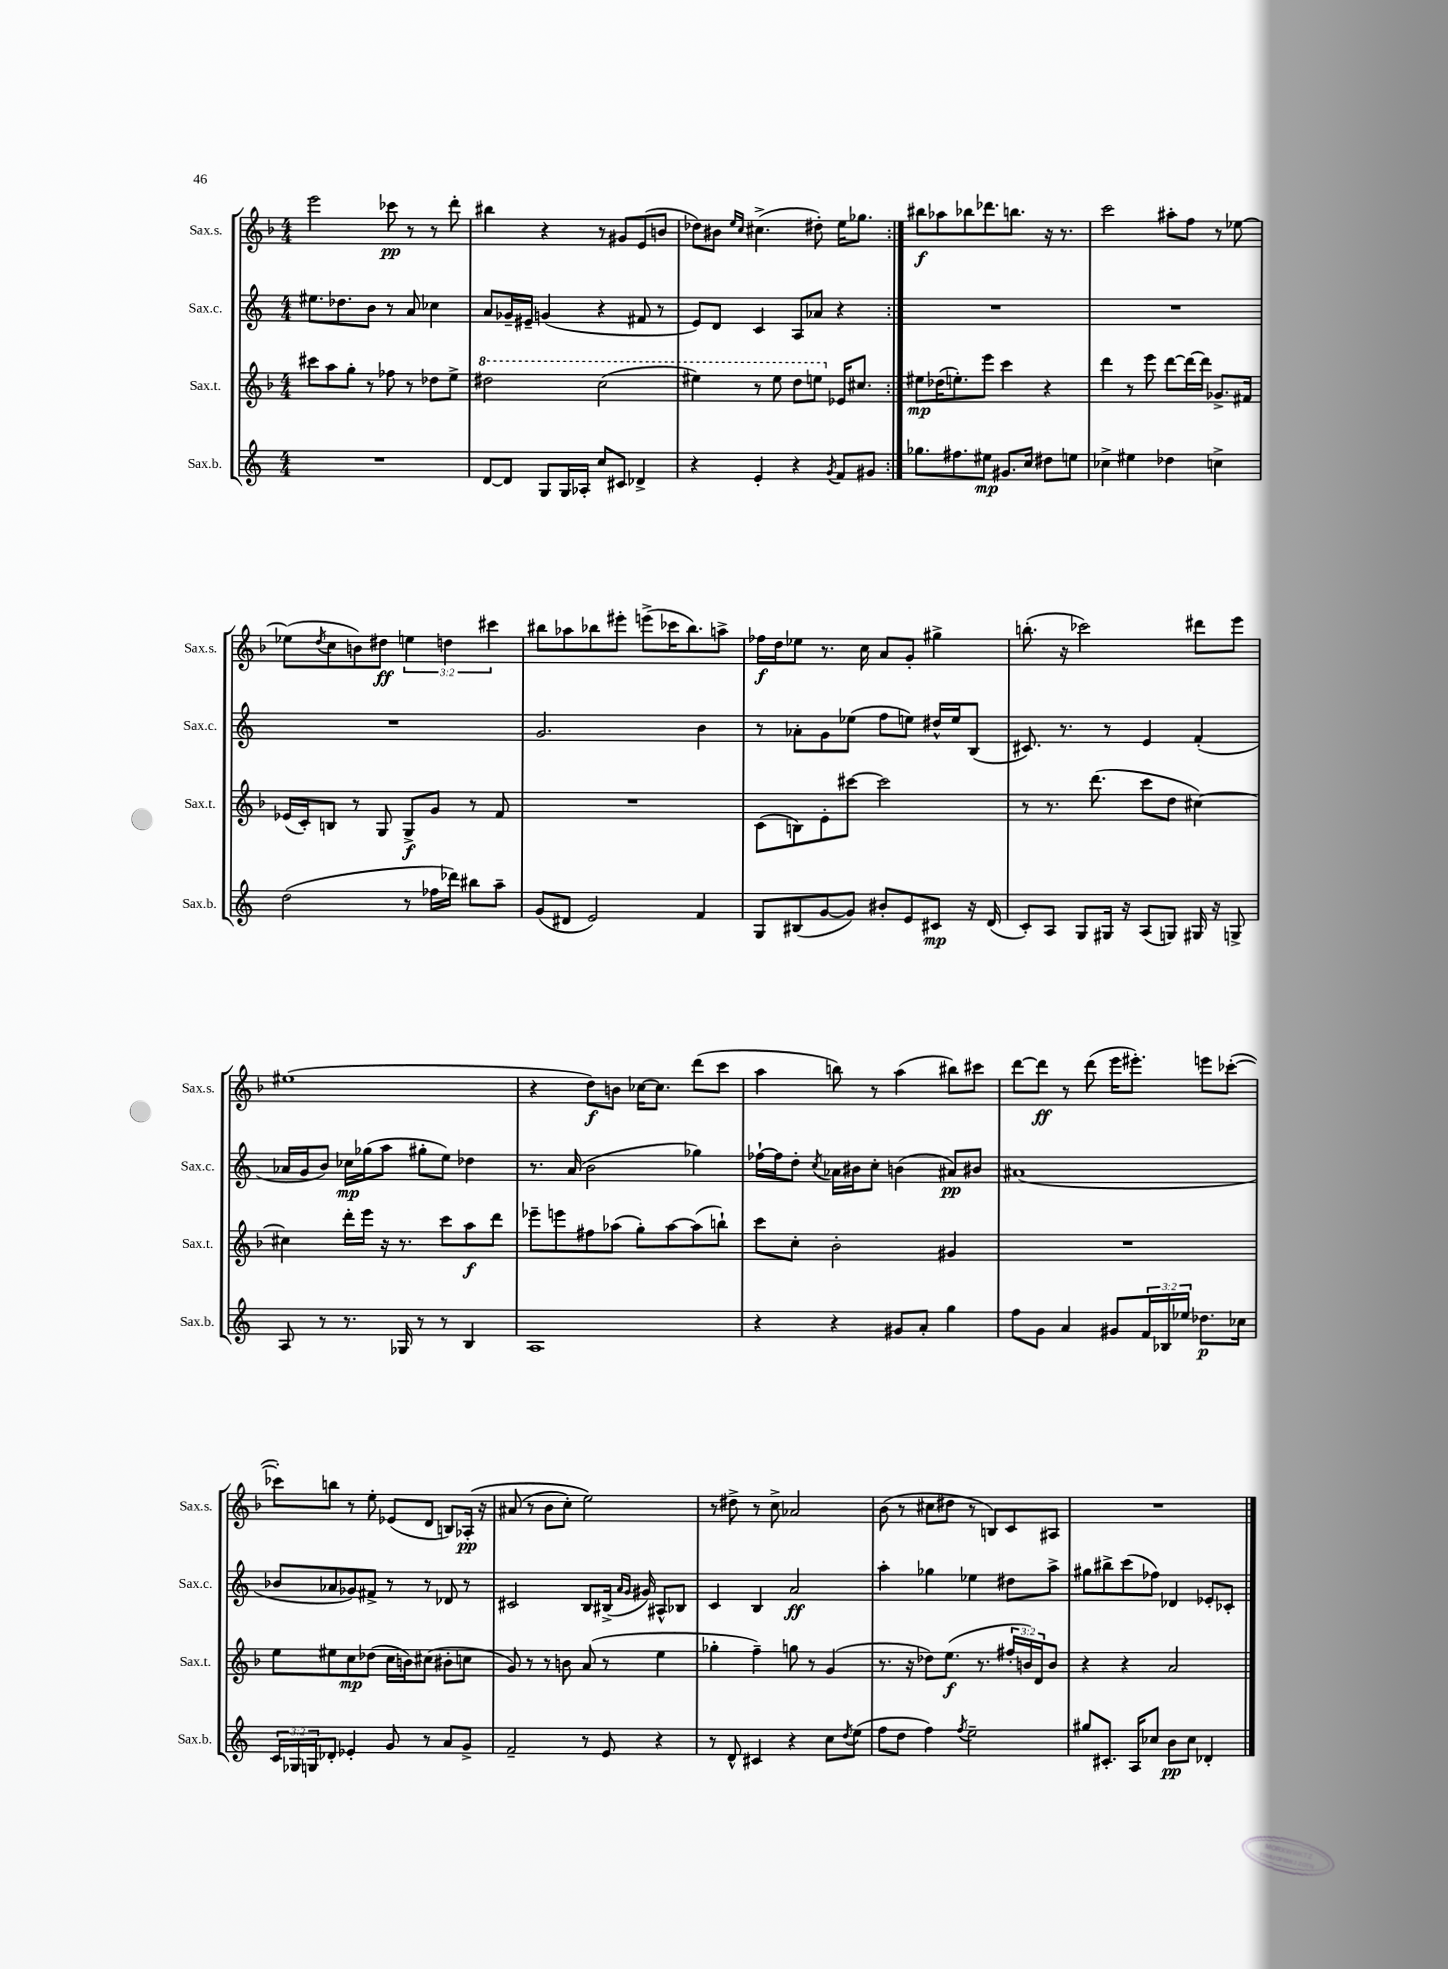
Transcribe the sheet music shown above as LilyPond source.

<<
\new StaffGroup <<
\new Staff = "s0" \with { instrumentName = "Sax.s." shortInstrumentName = "Sax.s." } {
    \clef treble \key f \major \numericTimeSignature \time 4/4 \override Staff.TupletNumber.text = #tuplet-number::calc-fraction-text
    \repeat volta 2 { e'''2 ces'''8\pp r8 r8 d'''8-. |
    bis''4 r4 r8 gis'8 e'8( b'8 |
    des''8) bis'8 \grace { e''16 c''16 } cis''4.->( dis''8-.) e''16 ges''8. | }
    bis''8\f aes''8 bes''8 des'''8. b''8. r16 r8. |
    c'''2 ais''8-. f''8 r8 ees''8~ |
    ees''8( \acciaccatura { d''8 } c''8 b'8) dis''8\ff \tuplet 3/2 { e''4 d''4 cis'''4 } |
    bis''8 aes''8 bes''8 eis'''8-. e'''8->( ces'''16 bes''8.) a''8-> |
    fes''16\f d''16 ees''8 r8. c''16 a'8 g'8-. gis''4-> |
    b''8.-.( r16 ces'''2) dis'''8 e'''8 |
    eis''1( |
    r4 d''8\f) b'8 ces''16~ ces''8. d'''8( c'''8 |
    a''4 b''8) r8 a''4( bis''8) cis'''8 |
    d'''8~ d'''8\ff r8 d'''8( e'''16 eis'''8.-.) e'''8 ces'''8~-.( |
    ces'''8-.) b''8 r8 e''8-. ees'8( d'8 b8) aes16-.\pp\( r16 |
    ais'8( r8 bes'8 c''8-.) e''2\) |
    r8 dis''8-> r8 c''8-> aes'2 |
    bes'8( r8 cis''8 dis''8 r8 b8) c'8 ais8 |
    R1 \bar "|." |
}
\new Staff = "s1" \with { instrumentName = "Sax.c." shortInstrumentName = "Sax.c." } {
    \clef treble \key c \major \numericTimeSignature \time 4/4
    \repeat volta 2 { eis''8. des''8. b'8 r8 a'8 ces''4 |
    a'8 ges'16-- eis'16-- g'4( r4 fis'8 r8 |
    e'8) d'8 c'4 a8 aes'8 r4 | }
    R1 |
    R1 |
    R1 |
    g'2. b'4 |
    r8 aes'8-. g'8 ees''8( f''8 e''8) dis''16-^ e''16 b8( |
    cis'8.) r8. r8 e'4 f'4-.( |
    aes'16 g'16 b'8) ces''16\mp ges''16( a''8 gis''8-. e''8) des''4 |
    r8. a'16( b'2 ges''4) |
    fes''16~-! fes''16 d''8-. \acciaccatura { c''8 } aes'16 bis'16 c''8-. b'4( ais'8\pp) bis'8 |
    ais'1( |
    bes'8 aes'8 ges'8) fis'8-> r8 r8 des'8 r8 |
    cis'2 b8 bis16->( \grace { a'16 g'16 } gis'16) ais8-^ bes8 |
    c'4 b4 a'2\ff |
    a''4-. ges''4 ees''4 dis''8 a''8-> |
    gis''8 bis''8-> c'''8( fes''8) des'4 ees'8-. ces'8-. \bar "|." |
}
\new Staff = "s2" \with { instrumentName = "Sax.t." shortInstrumentName = "Sax.t." } {
    \clef treble \key f \major \numericTimeSignature \time 4/4 \override Staff.TupletNumber.text = #tuplet-number::calc-fraction-text
    \repeat volta 2 { cis'''8 a''8 g''8-. r8 fes''8 r8 des''8 e''8-> |
    \ottava #1 dis'''2 c'''2( |
    eis'''4) r8 eis'''8 d'''8 e'''8 \ottava #0 ees'16 cis''8. | }
    eis''8\mp des''16( e''8.-.) e'''8 c'''4 r4 |
    d'''4 r8 e'''8 d'''8~ d'''16~ d'''16 ges'8.-> fis'16 |
    ees'16( c'16-.) b8 r8 g8 g8->\f g'8 r8 f'8 |
    R1 |
    c'8( b8) e'8-. cis'''8~ cis'''2 |
    r8 r8. d'''8.( c'''8 d''8 cis''4~) |
    cis''4 d'''16-. e'''16 r16 r8. c'''8 a''8\f d'''8 |
    ees'''8-- e'''8 fis''8 aes''8( g''8-.) aes''8~ aes''8( b''8-!) |
    c'''8 c''8-. bes'2-. gis'4 |
    R1 |
    e''8 eis''8 c''8\mp des''8( c''16 b'16) cis''8( bis'8-. c''8 |
    g'8) r8 r8 b'8 a'8( r8 e''4 |
    ges''4-. f''4--) g''8 r8 g'4( |
    r8. r16 des''8) e''8.\f( r8. \tuplet 3/2 { fis''16-. b'16) d'16 } b'8 |
    r4 r4 a'2 \bar "|." |
}
\new Staff = "s3" \with { instrumentName = "Sax.b." shortInstrumentName = "Sax.b." } {
    \clef treble \key c \major \numericTimeSignature \time 4/4 \override Staff.TupletNumber.text = #tuplet-number::calc-fraction-text
    \repeat volta 2 { R1 |
    d'8~ d'8 g8 g16 aes16-. c''8 cis'8 des'4-> |
    r4 e'4-. r4 \acciaccatura { g'8 } f'8 gis'8 | }
    ges''8. fis''8. eis''8\mp gis'8. c''16 dis''8 e''8 |
    ces''4-> eis''4 des''4 c''4-> |
    d''2( r8 fes''16 des'''16) bis''8 a''8-- |
    g'8( dis'8 e'2) f'4 |
    g8 bis8( g'8~ g'8) bis'8-. e'8 cis'8\mp r16 d'16( |
    c'8-.) a8 g8 gis16 r16 a8( g8) gis16 r16 g8-> |
    a8 r8 r8. ges16 r8 r8 b4 |
    a1 |
    r4 r4 gis'8 a'8-. g''4 |
    f''8 g'8 a'4 gis'8 \tuplet 3/2 { f'16 bes16 ees''16 } des''8.\p ces''16 |
    \tuplet 3/2 { c'16 ges16 g16 } des'8-. ees'4-. g'8 r8 a'8 g'8-> |
    f'2-- r8 e'8 r4 |
    r8 d'8-^ cis'4 r4 c''8 \acciaccatura { d''8 } e''8( |
    f''8 d''8 f''4) \acciaccatura { f''8 } e''2-- |
    gis''8 cis'8.-. a16 ces''8 b'8\pp ces''8 des'4-. \bar "|." |
}
>>
>>
\layout { \context { \Score \remove "Bar_number_engraver" } }
